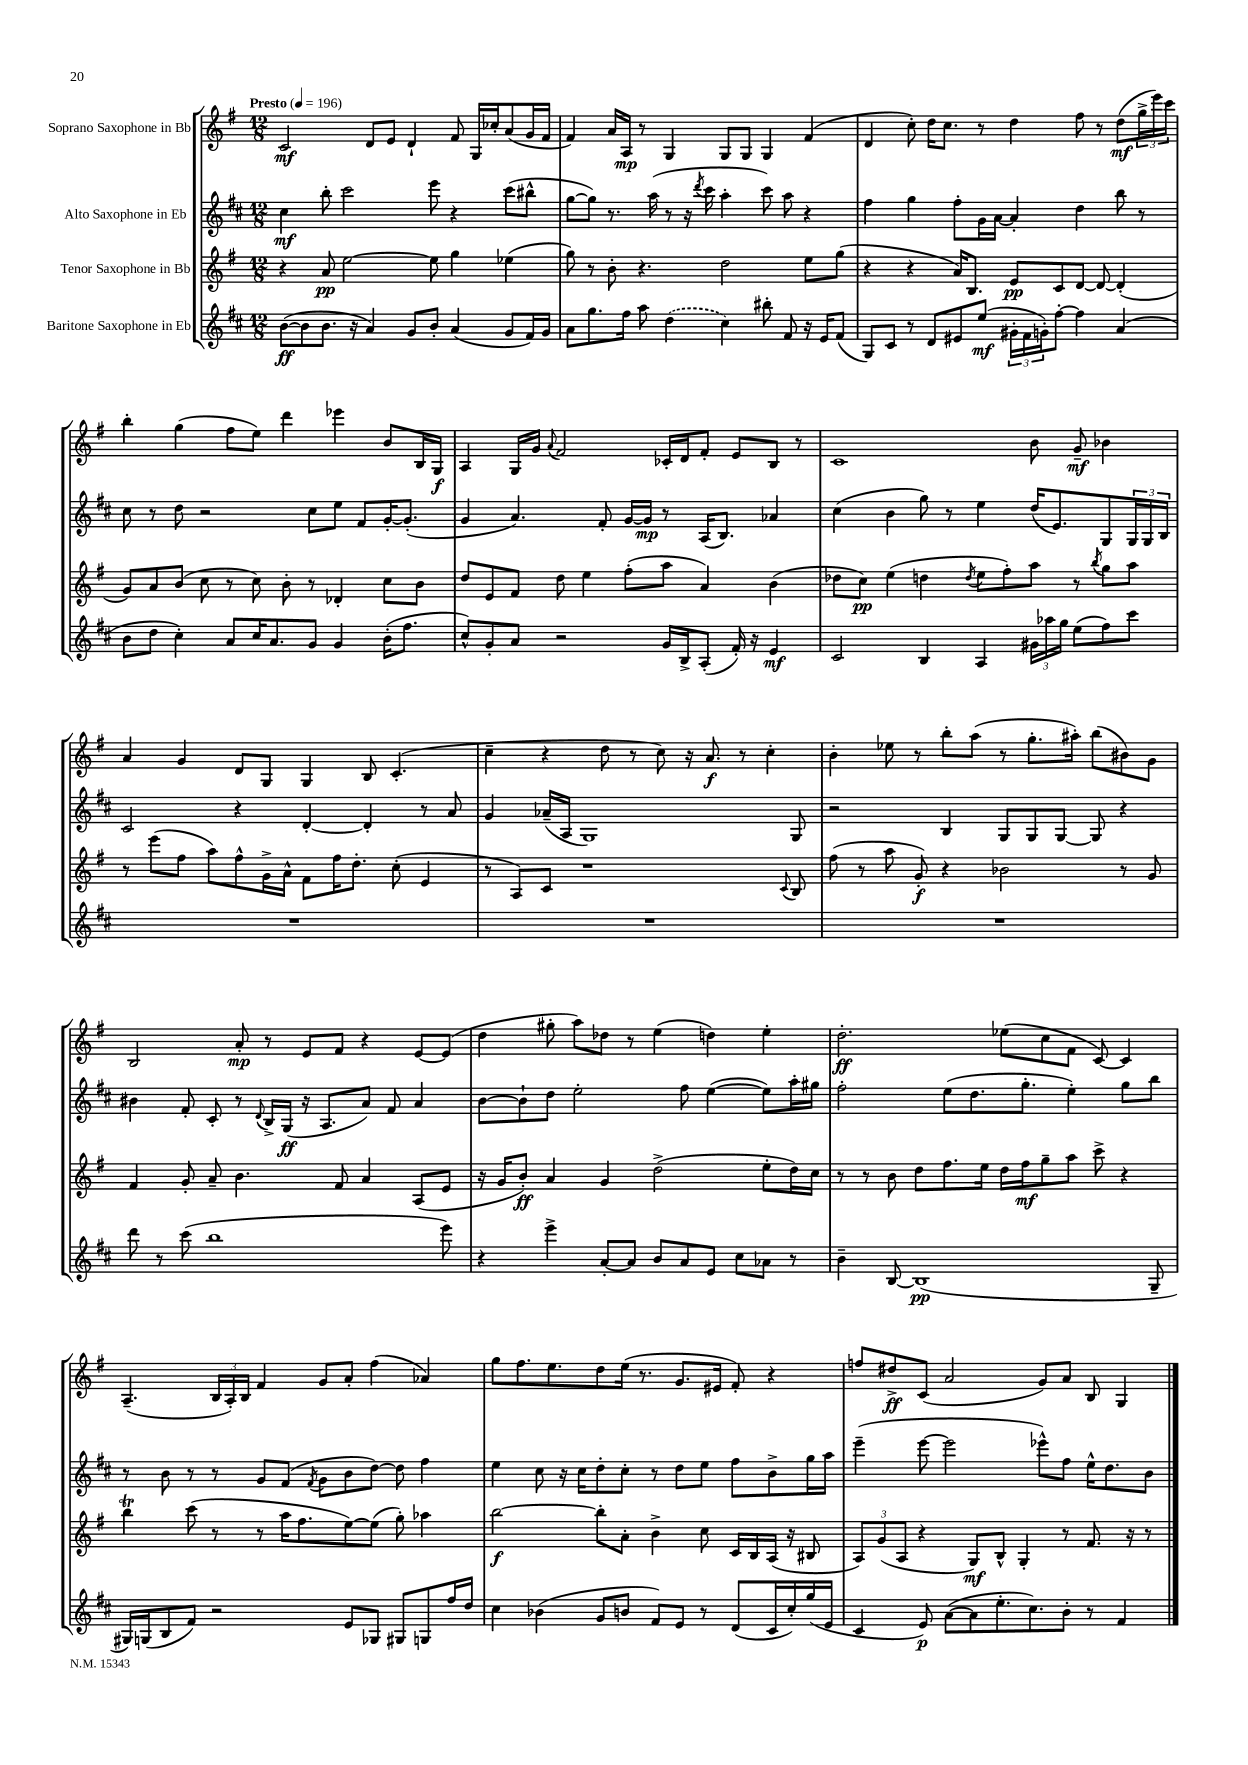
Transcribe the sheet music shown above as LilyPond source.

<<
\new StaffGroup <<
\new Staff = "s0" \with { instrumentName = "Soprano Saxophone in Bb" } {
    \clef treble \key g \major \numericTimeSignature \time 12/8 \tempo "Presto" 4 = 196
    c'2\mf d'8 e'8 d'4-! fis'8 g16 ces''16-. a'8( g'16 fis'16 |
    fis'4) a'16 a16\mp r8 g4 g8 g8 g4 fis'4( |
    d'4 c''8-.) d''16 c''8. r8 d''4 fis''8 r8 d''8\mf( \tuplet 3/2 { g''16-> e'''16) c'''16 } |
    b''4-. g''4( fis''8 e''8) d'''4 ees'''4 b'8 b16 g16\f |
    a4 g16 g'16 \appoggiatura { a'8 } fis'2 ces'16-. d'16 fis'8-. e'8 b8 r8 |
    c'1 b'8 g'8--\mf bes'4 |
    a'4 g'4 d'8 g8 g4 b8 c'4.-.( |
    c''4-- r4 d''8 r8 c''8) r16 a'8.\f r8 c''4-. |
    b'4-. ees''8 r8 b''8-. a''8( r8 g''8.-. ais''16-.) b''8( bis'8) g'8 |
    b2 a'8-.\mp r8 e'8 fis'8 r4 e'8~ e'8( |
    d''4 gis''8-. a''8) des''8 r8 e''4( d''4) e''4-. |
    d''2.-.\ff ees''8( c''8 fis'8 c'8~) c'4 |
    a4.--( \tuplet 3/2 { b16 a16-.) b16 } fis'4 g'8 a'8-. fis''4( aes'4) |
    g''8 fis''8. e''8. d''8 e''16( r8. g'8. eis'16 fis'8-.) r4 |
    f''8 dis''8->\ff c'8( a'2 g'8) a'8 b8 g4 \bar "|." |
}
\new Staff = "s1" \with { instrumentName = "Alto Saxophone in Eb" } {
    \clef treble \key d \major \numericTimeSignature \time 12/8
    cis''4\mf b''8-. cis'''2 e'''8 r4 cis'''8( bis''8-^ |
    g''8~ g''8) r8. a''16( r8 r16 \acciaccatura { d'''8 } cis'''16 a''4-. cis'''8) a''8 r4 |
    fis''4 g''4 fis''8-. g'16 a'16~ a'4-. d''4 b''8 r8 |
    cis''8 r8 d''8 r2 cis''8 e''8 fis'8 g'16~-. g'8.-.( |
    g'4 a'4.) fis'8-. g'16~ g'16\mp r8 a16( b8.) aes'4 |
    cis''4( b'4 g''8) r8 e''4 d''16( e'8.) g8 \tuplet 3/2 { g16 g16 b16 } |
    cis'2 r4 d'4~-. d'4-. r8 a'8 |
    g'4 aes'16--( a16 g1) g8 |
    r2 b4 g8 g8 g8~ g8 r4 |
    bis'4 fis'8-. cis'8-. r8 \appoggiatura { d'8 } b16-> g16\ff( r16 a8. a'8) fis'8 a'4 |
    b'8~ b'8-! d''8 e''2-. fis''8 e''4~( e''8) a''16-. gis''16 |
    fis''2-. e''8( d''8. g''8.-. e''4-.) g''8 b''8 |
    r8 b'8 r8 r8 g'8 fis'8( \acciaccatura { fis'8 } g'8 b'8 d''8~) d''8 fis''4 |
    e''4 cis''8 r16 cis''16 d''8-. cis''8-. r8 d''8 e''8 fis''8 b'8-> g''16 a''16 |
    e'''4--( e'''8~ e'''2 ees'''8-^) fis''8 e''16-^ d''8. b'8 \bar "|." |
}
\new Staff = "s2" \with { instrumentName = "Tenor Saxophone in Bb" } {
    \clef treble \key g \major \numericTimeSignature \time 12/8
    r4 a'8\pp e''2~ e''8 g''4 ees''4( |
    g''8) r8 b'8-. r4. d''2 e''8 g''8( |
    r4 r4 a'16) b8. e'8\pp c'8 d'8~ d'8~ d'4-.( |
    g'8) a'8 b'8( c''8 r8 c''8) b'8-. r8 des'4-. c''8 b'8 |
    d''8 e'8 fis'8 d''8 e''4 fis''8-.( a''8 a'4) b'4( |
    des''8 c''8\pp) e''4( d''4 \acciaccatura { d''8 } e''8 fis''8-.) a''8 r8 \acciaccatura { b''8 } g''8 a''8 |
    r8 e'''8( fis''8 a''8) fis''8-^ g'16-> a'16-^ fis'8 fis''16 d''8.-. c''8-.( e'4 |
    r8 a8) c'8 r1 \appoggiatura { c'8 } b8 |
    fis''8( r8 a''8 g'8-.\f) r4 bes'2 r8 g'8 |
    fis'4 g'8-. a'8-- b'4. fis'8 a'4 a8( e'8 |
    r16 g'16 b'8-.\ff) a'4 g'4 d''2->( e''8-. d''16) c''16 |
    r8 r8 b'8 d''8 fis''8. e''16 d''16 fis''16\mf g''8-- a''8 c'''8-> r4 |
    b''4\trill c'''8( r8 r8 a''16 fis''8. e''8~) e''8( g''8-.) aes''4 |
    b''2~\f b''8-. a'8-. b'4-> c''8 c'16 b16 a16( r16 bis8 |
    \tuplet 3/2 { a8) g'8( a8 } r4 g8\mf) b8-^ g4-. r8 fis'8. r16 r8 \bar "|." |
}
\new Staff = "s3" \with { instrumentName = "Baritone Saxophone in Eb" } {
    \clef treble \key d \major \numericTimeSignature \time 12/8
    b'8~\ff( b'8 b'8. r16 a'4) g'8 b'8-. a'4( g'8 fis'16) g'16 |
    a'8 g''8. fis''16 a''8 \once \slurDashed d''4( cis''4) bis''8-. fis'8 r16 e'16 fis'8( |
    g8) cis'8 r8 d'8 eis'8 e''8\mf( \tuplet 3/2 { gis'16-. fis'16 g'16-.) } fis''8~-. fis''4 a'4( |
    b'8 d''8 cis''4-.) a'8 cis''16 a'8. g'8 g'4 b'16-.( fis''8. |
    cis''8-^) g'8-. a'8 r2 g'16 b16-> a8-.( fis'16-.) r16 e'4\mf |
    cis'2 b4 a4 \tuplet 3/2 { gis'16 aes''16 g''16 } e''8( fis''8) cis'''8 |
    R1. |
    R1. |
    R1. |
    d'''8 r8 cis'''8( b''1 e'''8) |
    r4 e'''4-> a'8~-. a'8 b'8 a'8 e'8 cis''8 aes'8 r8 |
    b'4-- b8~ b1\pp( g8-- |
    gis16) g16( b8 fis'8) r2 e'8 ges8 gis8 g8 fis''16 d''16 |
    cis''4 bes'4( g'8 b'8 fis'8) e'8 r8 d'8( cis'16 cis''16-.) g''16( e'16 |
    cis'4 e'8\p) a'8~( a'8 e''8.-. cis''8.) b'8-. r8 fis'4 \bar "|." |
}
>>
>>
\layout { \context { \Score \remove "Bar_number_engraver" } }
